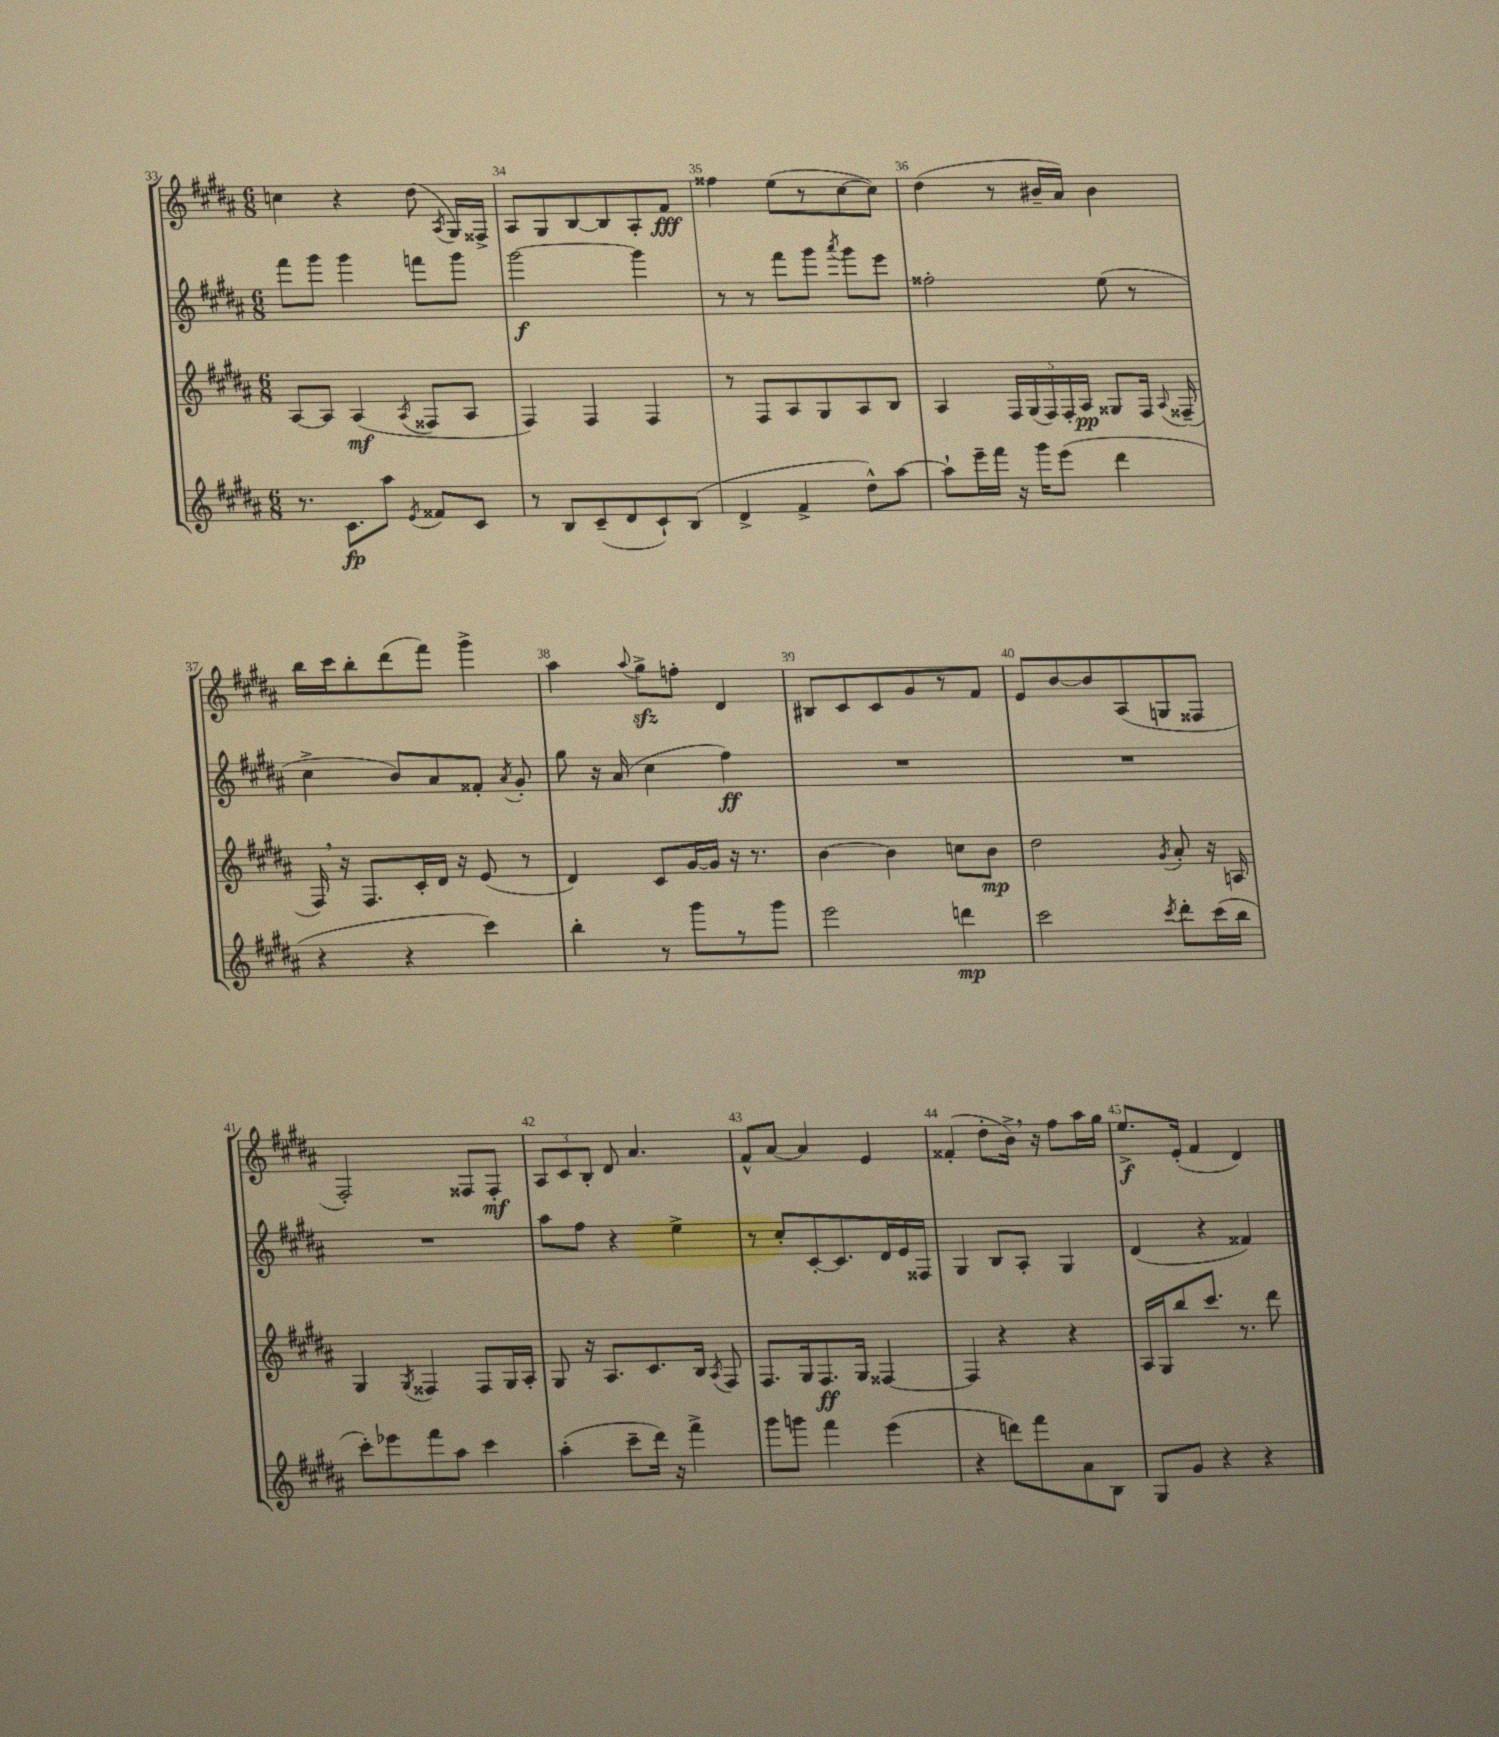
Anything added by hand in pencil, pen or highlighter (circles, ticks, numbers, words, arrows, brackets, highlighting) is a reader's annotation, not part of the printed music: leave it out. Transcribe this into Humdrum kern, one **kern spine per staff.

**kern	**dynam	**kern	**dynam	**kern	**dynam	**kern	**dynam
*part4	*part4	*part3	*part3	*part2	*part2	*part1	*part1
*staff4	*staff4	*staff3	*staff3	*staff2	*staff2	*staff1	*staff1
*clefG2	*	*clefG2	*	*clefG2	*	*clefG2	*
*k[f#c#g#d#a#]	*	*k[f#c#g#d#a#]	*	*k[f#c#g#d#a#]	*	*k[f#c#g#d#a#]	*
*M6/8	*	*M6/8	*	*M6/8	*	*M6/8	*
=33	=33	=33	=33	=33	=33	=33	=33
8.r	.	[8A#/L	.	8fff#\L	.	4ccn\	.
.	.	8A#/J]	.	8ggg#\J	.	.	.
8.c#\L	fp	.	.	.	.	.	.
.	.	(4A#/	mf	4ggg#\	.	4r	.
8aa#\J	.	.	.	.	.	.	.
8qe/	.	8qA#/	.	.	.	.	.
8f##X/L	.	8F##X/L	.	8fffn\L	.	(8dd#\	.
.	.	.	.	.	.	8qA#/	.
8c#/J	.	8A#/J	.	8ggg#\J	.	16G#/LL)	.
.	.	.	.	.	.	16F##X^/JJ	.
=34	=34	=34	=34	=34	=34	=34	=34
8r	.	4F#/)	.	[2ggg#\	f	8A#/L	.
8B/L	.	.	.	.	.	8G#/	.
(8c#~/	.	4F#/	.	.	.	[8B/	.
8d#/	.	.	.	.	.	8B/]	.
8c#`/)	.	4F#/	.	4ggg#\]	.	8A#'/	.
(8B/J	.	.	.	.	.	8f#/J	fff
=35	=35	=35	=35	=35	=35	=35	=35
4d#^/	.	8r	.	8r	.	4ff##X\	.
.	.	8F#/L	.	8r	.	.	.
4f#^/	.	8A#/	.	8fff#\L	.	(8ee\L	.
.	.	8G#/	.	8ggg#\J	.	8r	.
.	.	.	.	8qaaa#/	.	.	.
8dd#^^\L)	.	8A#/	.	8ggg#\L	.	[8cc#\	.
[8aa#\J	.	8B/J	.	8eee\J	.	8cc#\J])	.
=36	=36	=36	=36	=36	=36	=36	=36
8aa#`\L]	.	4A#/	.	2ff##X'\	.	(4dd#\	.
16eee~\L	.	.	.	.	.	.	.
16fff#\JJ	.	.	.	.	.	.	.
16r	.	20F#/LL	.	.	.	8r	.
.	.	(20G#/	.	.	.	.	.
16ggg#\KL	.	.	.	.	.	.	.
.	.	20F#/)	.	.	.	.	.
(8eee\J	.	.	.	.	.	16b#X~/LL	.
.	.	20F#'/	.	.	.	.	.
.	.	.	.	.	.	16a#/JJ)	.
.	.	20A#/JJ	pp	.	.	.	.
4ddd#\	.	8G##X/L	.	(8ee\	.	4b#\	.
.	.	16F#/Jk	.	8r	.	.	.
.	.	8qqA#/	.	.	.	.	.
.	.	(16F##X~/	.	.	.	.	.
!!LO:LB:g=z
=37	=37	=37	=37	=37	=37	=37	=37
4r	.	16F#,/)	.	4cc#^\	.	16bb\LL	.
.	.	16r	.	.	.	16ccc#\J	.
.	.	8.F#/L	.	.	.	8bb'\	.
4r	.	.	.	8b/L)	.	(8ddd#\	.
.	.	16c#'/L	.	.	.	.	.
.	.	16d#/JJ	.	8a#/	.	8fff#\J)	.
.	.	16r	.	.	.	.	.
4ccc#\)	.	(8e/	.	8f##X'/J	.	4ggg#^\	.
.	.	.	.	8qa#/	.	.	.
.	.	8r	.	8g#'/	.	.	.
=38	=38	=38	=38	=38	=38	=38	=38
4bb'\	.	4d#/)	.	8gg#\	.	4aa#\	.
.	.	.	.	16r	.	.	.
.	.	.	.	(16a#/	.	.	.
.	.	.	.	.	.	8qqaa#/	.
8r	.	8c#/L	.	4cc#\	.	8gg#zz^\L	.
8ggg#\L	.	[16g#/L	.	.	.	8ffn'\J	.
.	.	16g#/JJ]	.	.	.	.	.
8r	.	16r	.	4ff#\)	ff	4d#/	.
.	.	8.r	.	.	.	.	.
8ggg#\J	.	.	.	.	.	.	.
=39	=39	=39	=39	=39	=39	=39	=39
2eee\	.	[4b\	.	2.r	.	8B#X/L	.
.	.	.	.	.	.	8c#/	.
.	.	4b\]	.	.	.	8c#/	.
.	.	.	.	.	.	8g#/	.
4dddn\	mp	8ccn\L	.	.	.	8r	.
.	.	8b\J	mp	.	.	8f#/J	.
=40	=40	=40	=40	=40	=40	=40	=40
2ccc#\	.	2dd#\	.	2.r	.	8e/L	.
.	.	.	.	.	.	[8b/	.
.	.	.	.	.	.	8b/]	.
.	.	.	.	.	.	(8A#/	.
8qccc#/	.	8qg#/	.	.	.	.	.
8ddd#'\L	.	8a#'/	.	.	.	8Gn/	.
(16ccc#\L	.	16r	.	.	.	8F##X/J	.
16bb\JJ	.	16An/	.	.	.	.	.
!!LO:LB:g=z
=41	=41	=41	=41	=41	=41	=41	=41
8ccc#'\L)	.	4G#/	.	2.r	.	2F#'/)	.
8eee-X\	.	.	.	.	.	.	.
.	.	8qG#/	.	.	.	.	.
8fff#\	.	4F##X/	.	.	.	.	.
8aa#\J	.	.	.	.	.	.	.
4ccc#\	.	8F##/L	.	.	.	8F##X/L	.
.	.	16G#/L	.	.	.	8F##'/J	mf
.	.	16A#'/JJ	.	.	.	.	.
=42	=42	=42	=42	=42	=42	=42	=42
(4aa#'\	.	8G#/	.	8aa#\L	.	12A#/L	.
.	.	.	.	.	.	12c#/	.
.	.	16r	.	8ff#\J	.	.	.
.	.	.	.	.	.	12B'/J	.
.	.	8.A#/L	.	.	.	.	.
8ccc#~\L	.	.	.	4r	.	8d#/	.
16ddd#\Jk)	.	8.c#/	.	.	.	4.a#/	.
16r	.	.	.	.	.	.	.
4fff#^\	.	.	.	4ee^\	.	.	.
.	.	16B/Jk	.	.	.	.	.
.	.	8qA#/	.	.	.	.	.
.	.	8F#/	.	.	.	.	.
=43	=43	=43	=43	=43	=43	=43	=43
8ggg#\L	.	8.F#/L	.	8r	.	8f#^^/L	.
8gggn\J	.	.	.	8cc#'/L	.	[8a#/J	.
.	.	16G#/k	.	.	.	.	.
4fff#\	.	8.F#/	ff	[8c#'/	.	4a#/]	.
.	.	.	.	8.c#/]	.	.	.
.	.	16G#/Jk	.	.	.	.	.
(4eee\	.	[4F##X/	.	.	.	4e/	.
.	.	.	.	16d#/L	.	.	.
.	.	.	.	16e/	.	.	.
.	.	.	.	16F##X/JJ	.	.	.
=44	=44	=44	=44	=44	=44	=44	=44
4r	.	4F##/]	.	4G#/	.	(4f##X'/	.
8dddn\L)	.	4r	.	8B/L	.	8dd#'\L	.
8fff#\	.	.	.	8A#'/J	.	16b^,\Jk)	.
.	.	.	.	.	.	16r	.
8a#\	.	4r	.	4G#/	.	8ff#\L	.
8B\J	.	.	.	.	.	16aa#\L	.
.	.	.	.	.	.	16gg#\JJ	.
=45	=45	=45	=45	=45	=45	=45	=45
8G#/L	.	16A#/LL	.	(4d#/	.	8.ee^/L	f
.	.	16G#/J	.	.	.	.	.
8g#/J	.	8bb/	.	.	.	.	.
.	.	.	.	.	.	(16e'/Jk	.
4r	.	8.ccc#/J	.	4r	.	4f#/	.
.	.	8.r	.	.	.	.	.
4r	.	.	.	4f##X/)	.	4d#/)	.
.	.	8ddd#\	.	.	.	.	.
==	==	==	==	==	==	==	==
*-	*-	*-	*-	*-	*-	*-	*-
